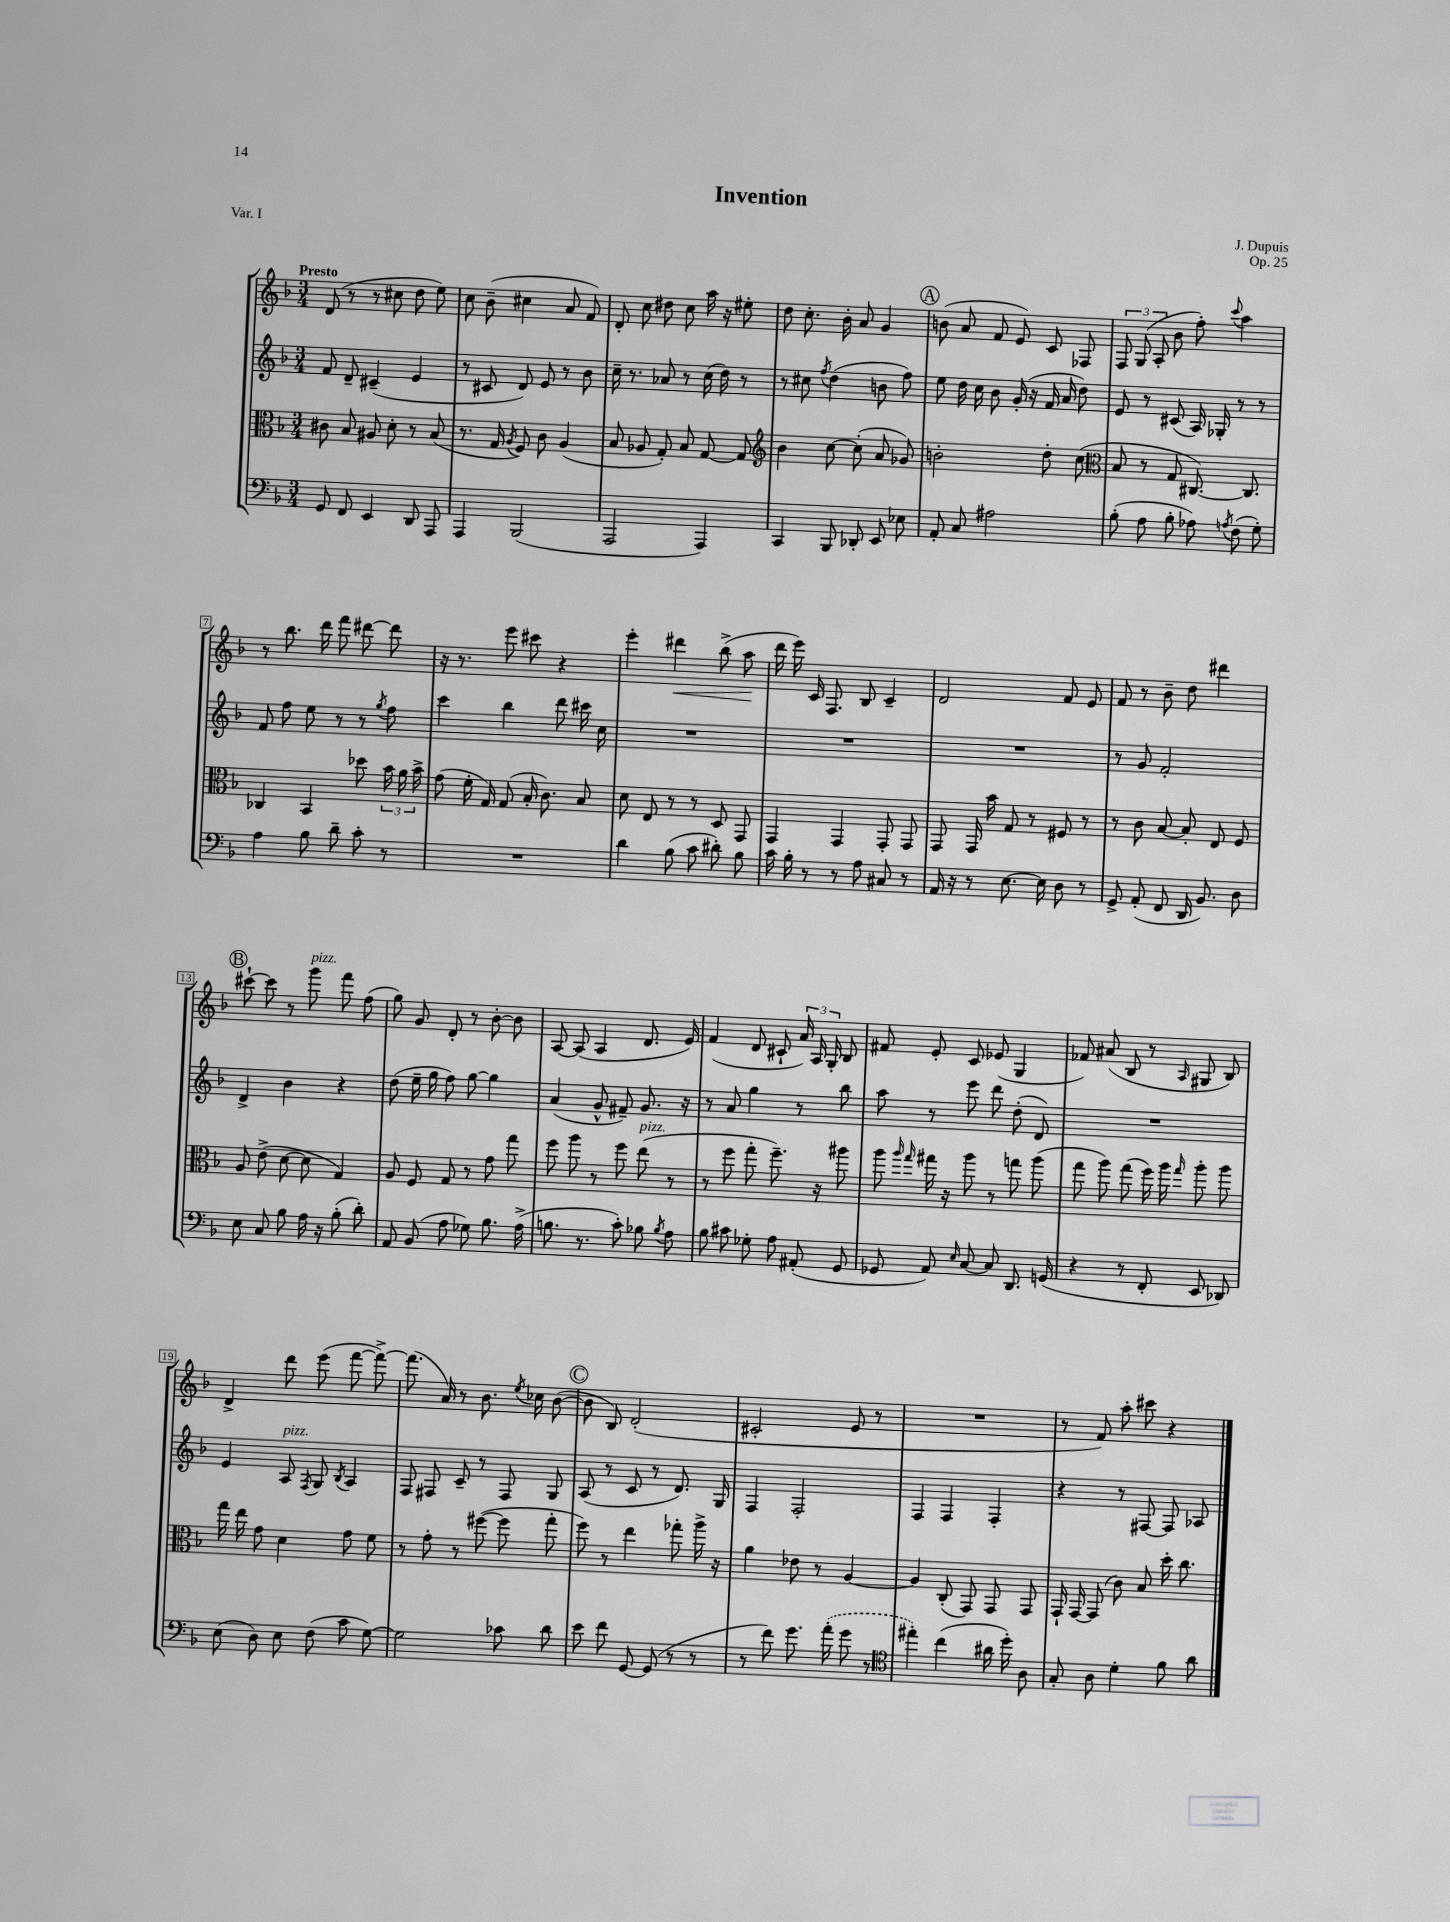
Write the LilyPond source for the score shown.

\header { title = "Invention" composer = "J. Dupuis" opus = "Op. 25" piece = "Var. I" }
<<
\new StaffGroup <<
\new Staff = "s0" {
    \clef treble \key f \major \numericTimeSignature \time 3/4 \tempo "Presto"
    \autoBeamOff d'8( r8 r8 cis''8 d''8 e''8) |
    c''8 bes'8--( cis''4 a'8 f'8) |
    d'8-. c''8 dis''8 c''8 a''16 r16 eis''8-. |
    d''8 c''8.-. bes'16-. a'8 g'4 |
    \mark \markup { \circle "A" } b'8( a'8 f'8 e'8) c'8 fes8 |
    \tuplet 3/2 { f8 g8( a8-. } bes'8 f''8-.) \appoggiatura { c'''8 } a''4 |
    r8 bes''8. d'''16 f'''8 dis'''8~ dis'''8 |
    r16 r8. e'''8 cis'''8 r4 |
    e'''4-. dis'''4\< bes''8->( a''8\! |
    d'''16 e'''16) c'16 f8. bes8 c'4-- |
    d'2 f'8 e'8 |
    f'8 r8 bes'8-- d''8 dis'''4 |
    \mark \markup { \circle "B" } cis'''8~-! cis'''8 r8 g'''8^\markup { \italic "pizz." } f'''8 f''8( |
    g''8) g'8 d'8-. r8 bes'8~-. bes'8 |
    a8~ a8( a4 d'8. e'16) |
    f'4( d'8 cis'8-! \tuplet 3/2 { a'16) a16 g16-. } bes8 |
    fis'8 e'8-. c'8 ees'8( g4 |
    fes'8) ais'8( bes8 r8 \grace { a16 } gis8 bes8) |
    d'4-> d'''8 e'''8( f'''8~ f'''8~->) |
    f'''8.( a'16) r8 bes'8. \acciaccatura { e''8 } ces''16 bes'8~( |
    \mark \markup { \circle "C" } bes'8 bes8) d'2-.( |
    cis'2-. e'8 r8 |
    R2. |
    r8 f'8) a''8-. cis'''8 r4 \bar "|." |
}
\new Staff = "s1" {
    \clef treble \key f \major \numericTimeSignature \time 3/4
    \autoBeamOff f'8 d'8-- cis'4--( e'4 |
    r8 cis'8 d'8) e'8 r8 bes'8 |
    c''16-- r8. aes'8 r8 c''16( d''16) r8 |
    r8 cis''8 \acciaccatura { f''8 } d''4( b'8 f''8) |
    \mark \markup { \circle "A" } e''8 d''16 c''16 bes'8 g'16-.( r16 f'16 a'16 d''8) |
    e'8 r8 cis'8( a16) ges16-. r8 r8 |
    f'8 f''8 e''8 r8 r8 \acciaccatura { g''8 } f''8 |
    c'''4 bes''4 d'''8 cis'''16 c''16 |
    R2. |
    R2. |
    R2. |
    r8 g'8 f'2-. |
    \mark \markup { \circle "B" } d'4-> bes'4 r4 |
    d''8( e''16-- g''16 f''8) g''8~ g''4 |
    a'4( g'8-^ fis'8--) g'8. r16 |
    r8 a'8 g''4 r8 bes''8 |
    a''8 r8 e'''8 d'''8 d''8-.( d'8) |
    R2. |
    e'4 a8^\markup { \italic "pizz." } \acciaccatura { f8 } g8 \acciaccatura { bes8 } a4 |
    f8 fis8 c'8-- r8 fis8 g8 |
    \mark \markup { \circle "C" } a8( r8 c'8 r8 d'8.) g16 |
    f4 f2-. |
    f4 f4 f4-. |
    r4 r8 fis8~ fis8 aes8 \bar "|." |
}
\new Staff = "s2" {
    \clef alto \key f \major \numericTimeSignature \time 3/4
    \autoBeamOff cis'8 bes8 ais8 d'8-. r8 bes8( |
    r8. g16 \acciaccatura { a8 } f8) c'8 a4( |
    bes8 aes8 g8-.) bes8 g8~ g8 |
    \clef treble bes'4 c''8~ c''8-.( a'8 ges'8) |
    \mark \markup { \circle "A" } b'2-. d''8-. c''8( |
    \clef alto bes8 r8 g8 cis8.~) cis8. |
    ces4 bes,4 des''8 \tuplet 3/2 { bes'16 a'16 bes'16-> } |
    g'8( f'16-. g16) g8( bes16-. c'8.) bes8 |
    d'8 e8 r8 r8 d8 g,8 |
    g,4 g,4 g,8-. g,8 |
    g,8 g,16 bes'16 g8 r8 fis8 r8 |
    r8 c'8 bes8~ bes8-. e8 f8 |
    \mark \markup { \circle "B" } a8 e'8->( d'8~ d'8 g4) |
    a8 f8 g8 r8 g'8 g''8 |
    f''8 a''8 r8 f''8 e''8^\markup { \italic "pizz." }( r8 |
    r8 f''8 g''8-. f''8.--) r16 ais''8 |
    a''8 \grace { a''16 g''16 } gis''16 r16 a''8 r8 g''8 a''8( |
    g''8 a''8) g''8( f''16) a''16 \grace { g''16 } a''8-. a''8 |
    g''16 e''16 g'8 d'4 g'8 f'8 |
    r8 g'8-. r8 fis''8~( fis''8 g''8-. |
    \mark \markup { \circle "C" } f''8) r8 e''4 ges''8-. a''16-> r16 |
    a'4 ees'8 r8 a4~ |
    a4 c8-.( g,8) g,8 g,8 |
    g,16-! g,16~ g,8( c'8) bes8 d''16-. c''8. \bar "|." |
}
\new Staff = "s3" {
    \clef bass \key f \major \numericTimeSignature \time 3/4
    \autoBeamOff g,8 f,8 e,4 d,8 a,,8 |
    a,,4 bes,,2( |
    a,,2 a,,4) |
    c,4 bes,,8 des,8-. e,8 ees8 |
    \mark \markup { \circle "A" } a,8-. c8 ais2 |
    bes8-.( a8 bes8-. aes8) \acciaccatura { a8 } f8( g8-.) |
    a4 bes8 d'8-- c'8-. r8 |
    R2. |
    d'4 bes8( c'8 dis'8-.) bes8 |
    c'16 bes16-. r8 r8 a8 cis8 r8 |
    a,16 r16 r8 e8.~ e16 d8 r8 |
    g,8-> a,8-.( f,8 d,16 bes,8.) d8 |
    \mark \markup { \circle "B" } e8 c8 bes8 a16 r16 bes8-.( d'8-.) |
    a,8 bes,8( a8 ges8) bes8. a16->( |
    b8. r8. c'8-.) bes8 \acciaccatura { bes8 } a8 |
    bes8 cis'8 ges8-. a8 ais,8-.( g,8 |
    ges,8 a,8) \grace { e16 } c8~ c8 d,8. g,16( |
    r4 r8 f,8-. e,8 des,8) |
    e8( d8) e8 f8( c'8 g8~) |
    g2 ces'8 d'8 |
    \mark \markup { \circle "C" } e'8 f'8 g,8~ g,8( r8 r8 |
    r8 f'8) g'8. \once \slurDashed a'16-.( g'8 r8 |
    \clef tenor eis''4-.) c''4( ais'16 d''16-.) a8 |
    g8-. a8 d'4-. f'8 a'8 \bar "|." |
}
>>
>>
\layout { \context { \Score \override BarNumber.stencil = #(make-stencil-boxer 0.1 0.3 ly:text-interface::print) } }
